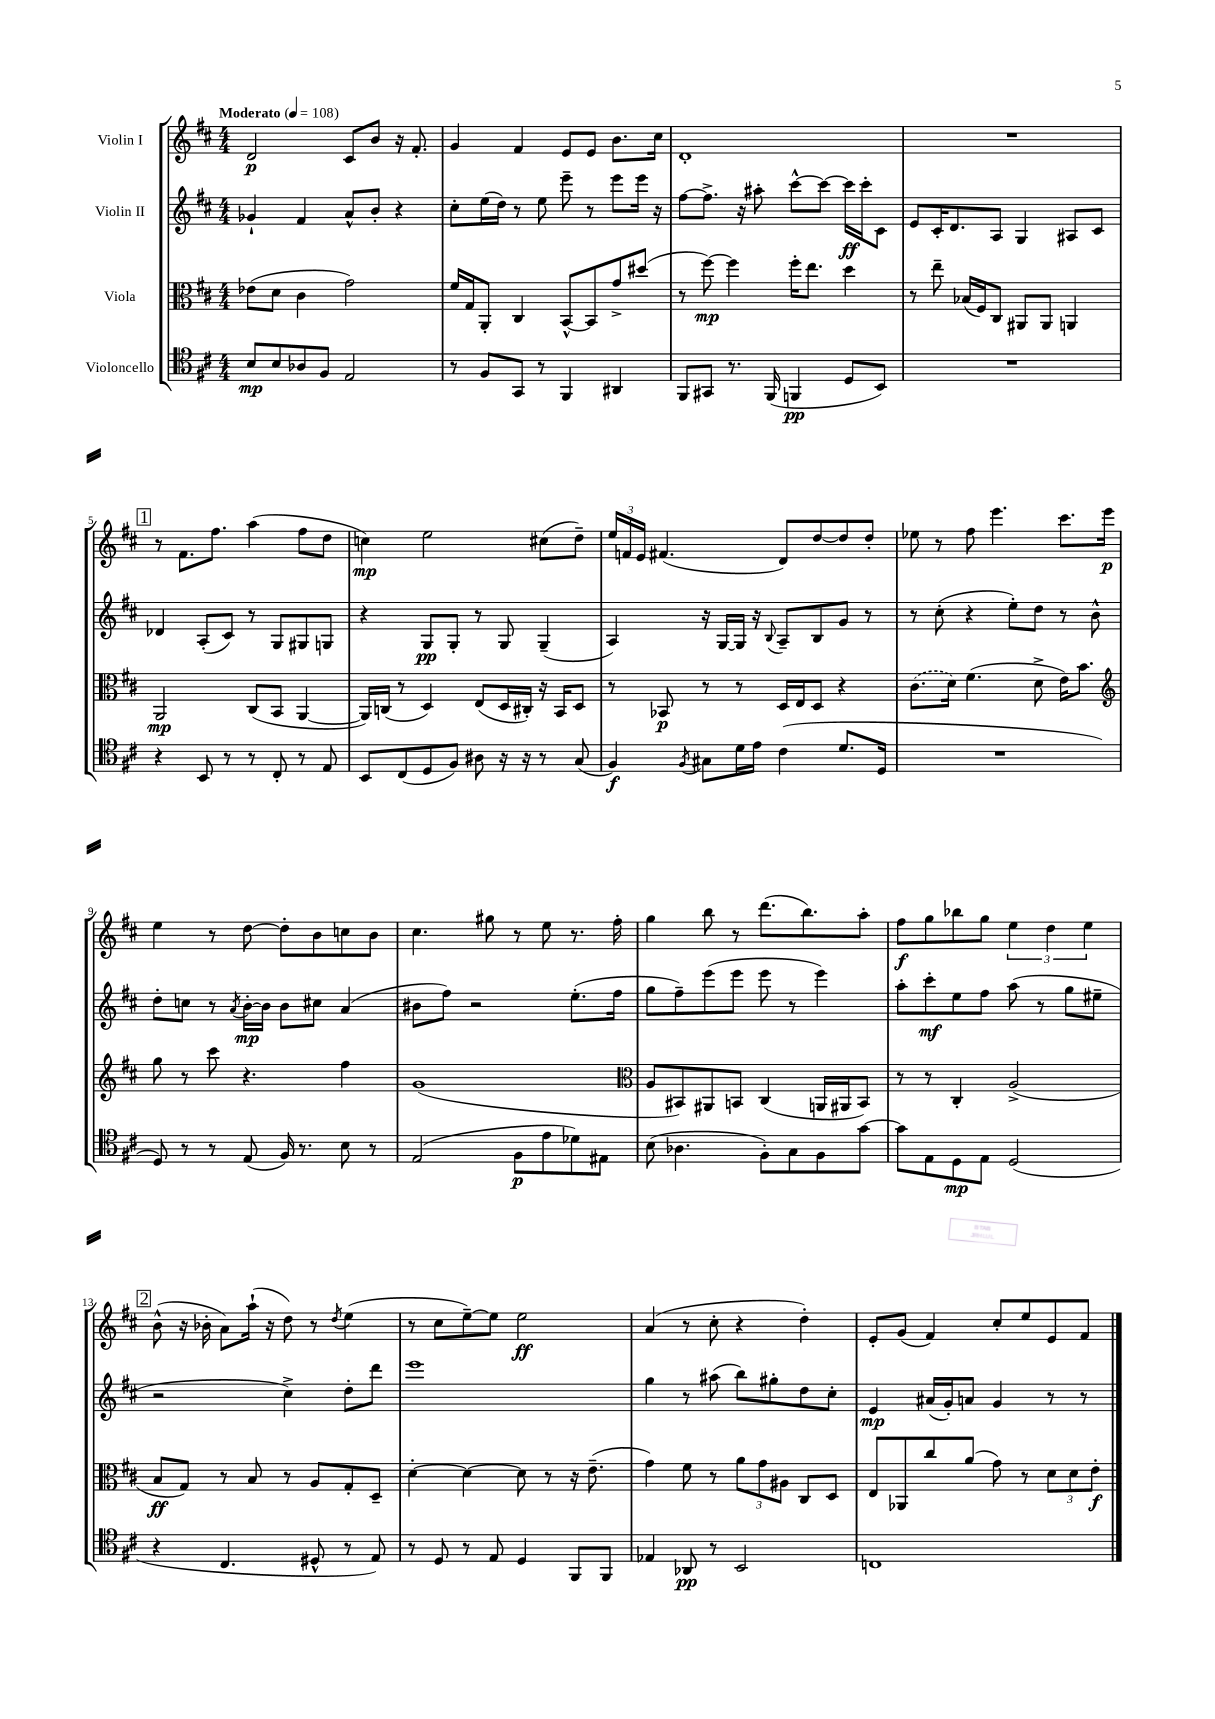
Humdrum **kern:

**kern	**kern	**kern	**kern
*staff4	*staff3	*staff2	*staff1
*clefC4	*clefC3	*clefG2	*clefG2
*k[f#c#]	*k[f#c#]	*k[f#c#]	*k[f#c#]
*M4/4	*M4/4	*M4/4	*M4/4
*MM108	*MM108	*MM108	*MM108
8B	(8e-	4g-`	2d
8B	8d	.	.
8A-	4c#	4f#	.
8F#	.	.	.
2E	2g)	8a^^	8c#
.	.	8b'	8b
.	.	4r	16r
.	.	.	8.f#'
=	=	=	=
8r	16f#	8cc#'	4g
.	16G	.	.
8F#	8AA'	(16ee	.
.	.	16dd)	.
8GG	4C#	8r	4f#
8r	.	8ee	.
4FF#	[8BB^^	8eee~	8e
.	8BB]	8r	8e
4AA#	8g^	8eee	8.b
.	(8dd#	16eee	.
.	.	16r	16cc#
=	=	=	=
8FF#	8r	[8ff#	1d'
8GG#	[8ff#)	8.ff#^]	.
8.r	4ff#]	.	.
.	.	16r	.
.	.	8aa#'	.
(16FF#	.	.	.
4FF	16ff#'	[8ccc#^^	.
.	8.ee	.	.
.	.	8ccc#_	.
8D	4dd	16ccc#]	.
.	.	16ccc#'	.
8BB)	.	8c#	.
=	=	=	=
1r	8r	8e	1r
.	8ee~	16c#'	.
.	.	8.d	.
.	(16B-	.	.
.	16F#)	.	.
.	8C#	8A	.
.	8AA#	4G	.
.	8AA#	.	.
.	4AA	8A#	.
.	.	8c#	.
=	=	=	=
4r	2AA	4d-	8r
.	.	.	8.f#
8BB	.	(8A'	.
.	.	.	8.ff#
8r	.	8c#)	.
8r	(8C#	8r	(4aa
8C#'	8BB	8G	.
8r	[4AA	8G#	8ff#
8E	.	8G	8dd
=	=	=	=
8BB	16AA])	4r	4cc)
.	(16C	.	.
(8C#	8r	.	.
8D	4D)	8G	2ee
8F#)	.	8G'	.
8A#	(8E	8r	.
16r	16D	8G	.
16r	16C#')	.	.
8r	16r	(4G~	(8cc#
.	16BB	.	.
(8G	8D	.	8dd~)
=	=	=	=
4F#)	8r	4A)	24ee
.	.	.	24f
.	.	.	24e
.	8BB-	.	(4.f#
8qF#	.	.	.
8G#	8r	16r	.
.	.	[16G	.
16d	8r	16G]	.
16e	.	16r	.
.	.	8qqB	.
(4c#	16D	8A~	8d)
.	16E	.	.
.	8D	8B	[8dd
8.d	4r	8g	8dd]
.	.	8r	8dd'
16D	.	.	.
=	=	=	=
1r	(8.c#	8r	8ee-
.	.	(8cc#'	8r
.	16d)	.	.
.	(4.f#	4r	8ff#
.	.	.	4.eee
.	.	8ee')	.
.	8d^	8dd	.
.	16e)	8r	8.ccc#
.	8.b	.	.
.	.	8b^^	.
.	.	.	16eee
=	=	=	=
*	*clefG2	*	*
8D)	8gg	8dd'	4ee
8r	8r	8cc	.
8r	8ccc#	8r	8r
.	.	8qa	.
(8E	4.r	[16b'	[8dd
.	.	16b]	.
16F#)	.	8b	8dd']
8.r	.	.	.
.	.	8cc#	8b
8B	4ff#	(4a	8cc
8r	.	.	8b
=	=	=	=
(2E	(1g	8b#	4.cc#
.	.	8ff#)	.
.	.	2r	.
.	.	.	8gg#
8F#	.	.	8r
8e	.	.	8ee
8d-)	.	(8.ee'	8.r
8E#	.	.	.
.	.	16ff#	16ff#'
=	=	=	=
*	*clefC3	*	*
(8B	8A	8gg	4gg
4.A-	8BB#)	8ff#~)	.
.	8AA#	(8eee	8bb
.	8BB	8eee	8r
8F#')	(4C#	8eee	(8.ddd
8G	.	8r	.
.	.	.	8.bb)
8F#	16AA	4eee)	.
.	16AA#	.	.
[8g	8BB)	.	8aa'
=	=	=	=
8g]	8r	8aa'	8ff#
8E	8r	8ccc#'	8gg
8D	4C#'	8ee	8bb-
8E	.	8ff#	8gg
(2D	(2A^	(8aa	6ee
.	.	8r	.
.	.	.	6dd
.	.	8gg	.
.	.	.	6ee
.	.	8ee#~	.
=	=	=	=
4r	8B	2r	(8b^^
.	8G)	.	16r
.	.	.	16b-'
4.C#	8r	.	8a)
.	8B	.	(16aa`
.	.	.	16r
.	8r	4cc#^)	8dd)
8D#^^	8A	.	8r
.	.	.	8qdd
8r	8G'	8dd'	(4ee
8E)	8D~	8ddd	.
=	=	=	=
8r	[4d'	1eee	8r
8D	.	.	8cc#
8r	4d_	.	[8ee~)
8E	.	.	8ee]
4D	8d]	.	2ee
.	8r	.	.
8FF#	16r	.	.
.	(8.e~	.	.
8FF#	.	.	.
=	=	=	=
4E-	4g)	4gg	(4a
8AA-	8f#	8r	8r
8r	8r	(8aa#	8cc#'
2BB	12a	8bb)	4r
.	12g	.	.
.	.	8gg#'	.
.	12A#	.	.
.	8C#	8dd	4dd')
.	8D	8cc#'	.
=	=	=	=
1C	8E	4e	8e'
.	8AA-	.	(8g
.	8cc#	(16a#	4f#)
.	.	16g')	.
.	(8a	8a	.
.	8g)	4g	8cc#'
.	8r	.	8ee
.	12d	8r	8e
.	12d	.	.
.	.	8r	8f#
.	12e'	.	.
==	==	==	==
*-	*-	*-	*-
